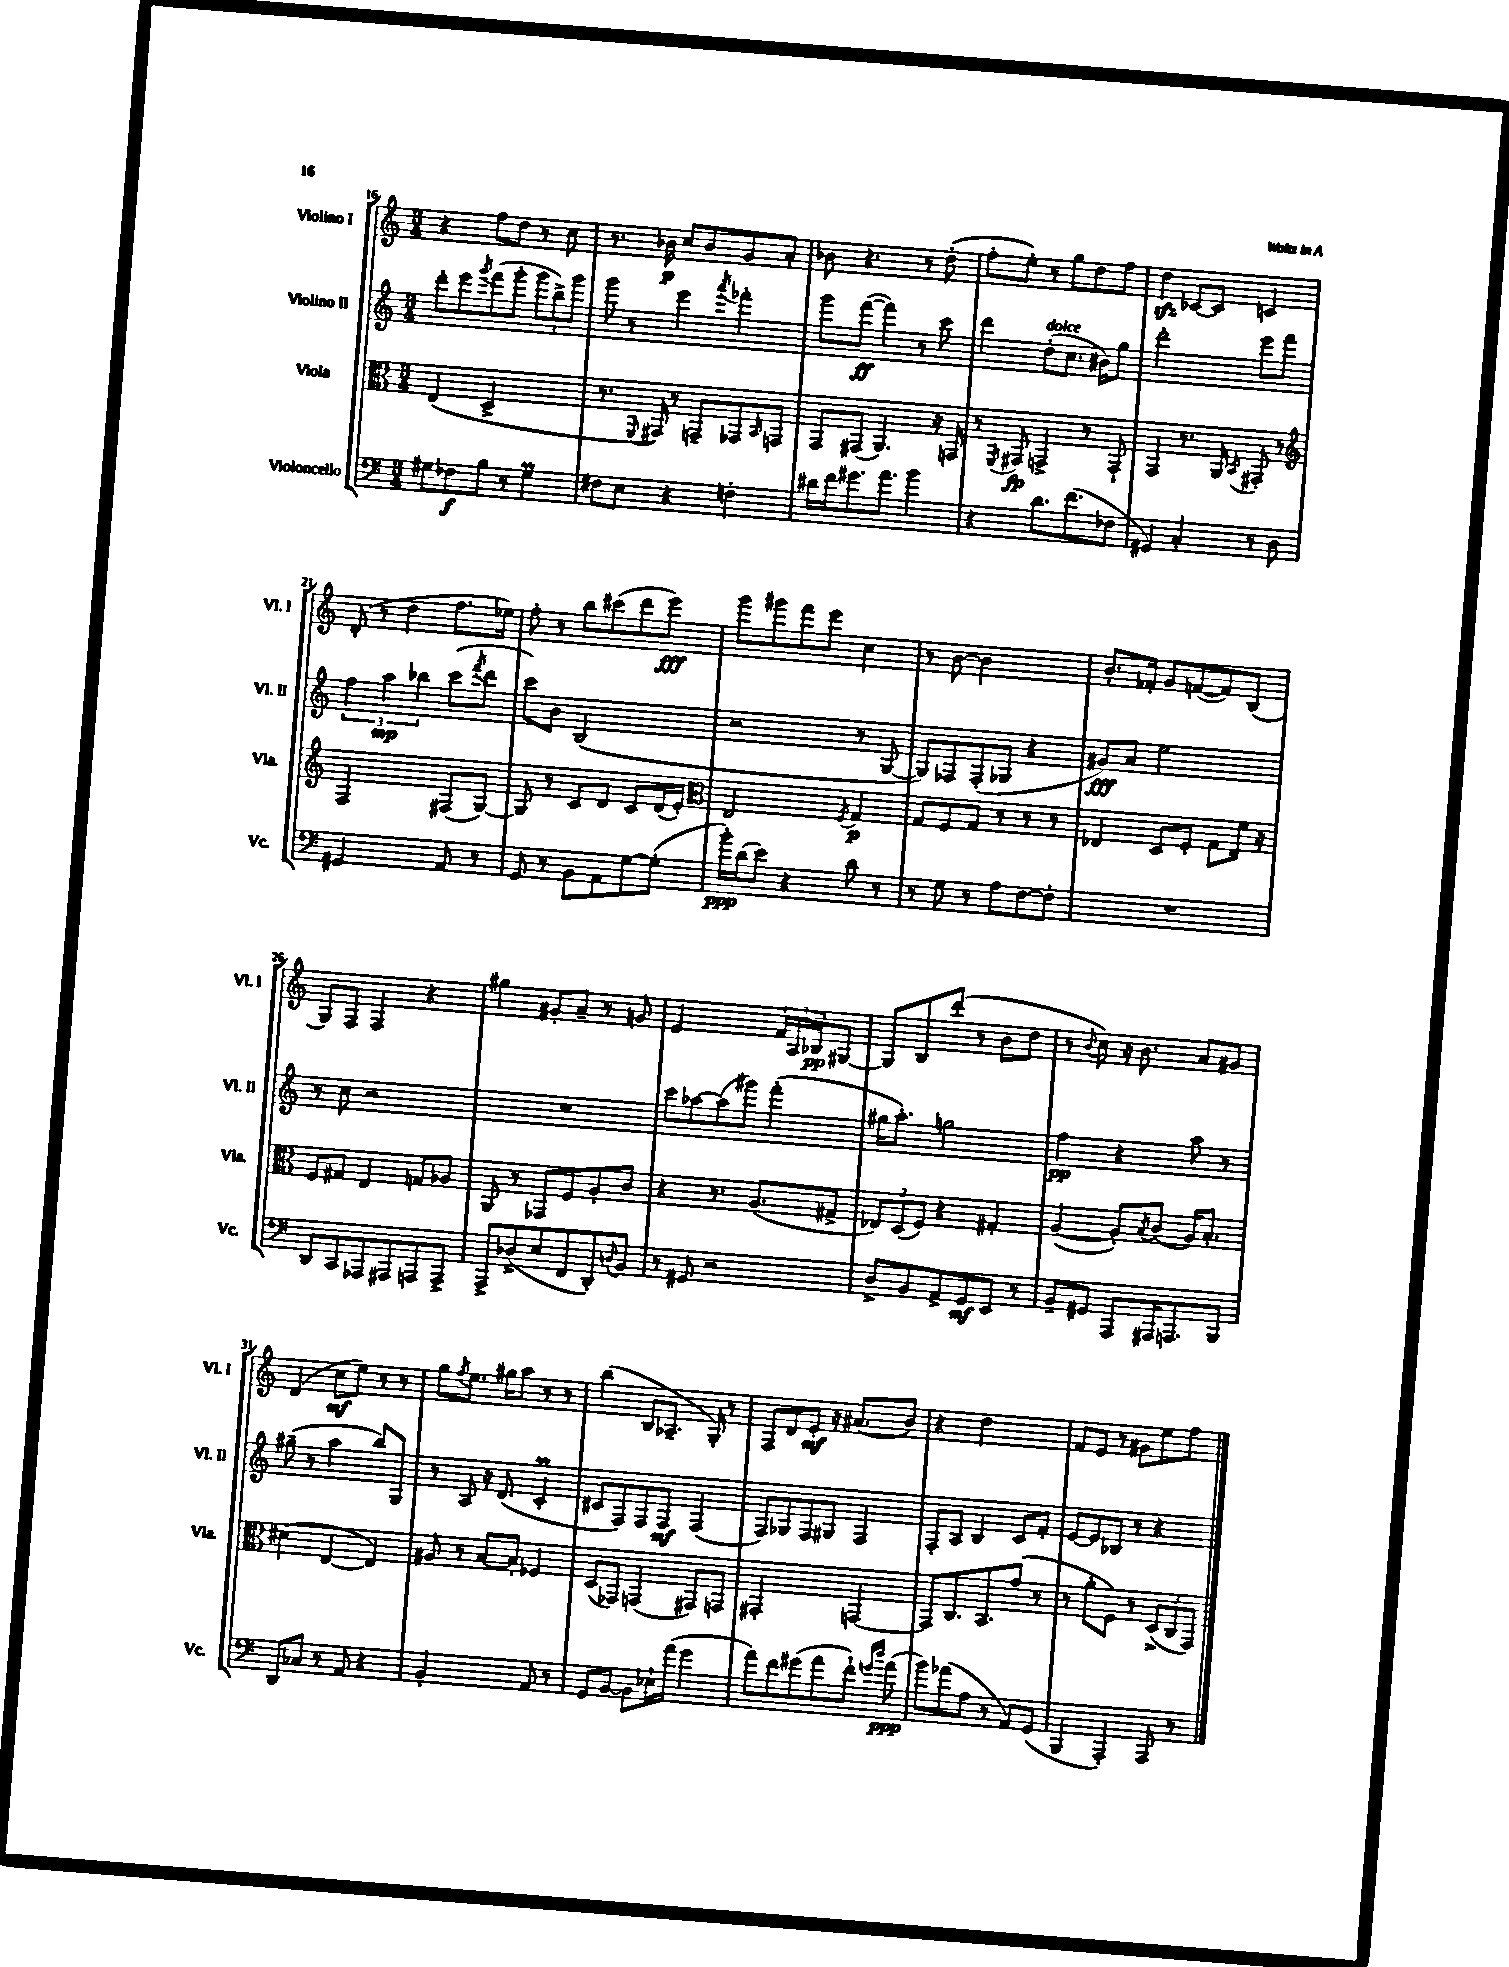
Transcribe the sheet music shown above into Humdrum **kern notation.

**kern	**dynam	**kern	**dynam	**kern	**dynam	**kern	**dynam
*part4	*part4	*part3	*part3	*part2	*part2	*part1	*part1
*staff4	*staff4	*staff3	*staff3	*staff2	*staff2	*staff1	*staff1
*I"Violoncello	*	*I"Viola	*	*I"Violino II	*	*I"Violino I	*
*I'Vc.	*	*I'Vla.	*	*I'Vl. II	*	*I'Vl. I	*
*clefF4	*	*clefC3	*	*clefG2	*	*clefG2	*
*k[]	*	*k[]	*	*k[]	*	*k[]	*
*M3/4	*	*M3/4	*	*M3/4	*	*M3/4	*
=16	=16	=16	=16	=16	=16	=16	=16
8G#X\L	.	(4E/	.	8ddd'\L	.	4r	.
8F-X\	f	.	.	8eee\	.	.	.
.	.	.	.	8qggg/	.	.	.
8B\J	.	2D^/	.	(8fff\	.	8ff\L	.
8r	.	.	.	8ggg'\J	.	8dd\J	.
4G#m\	.	.	.	12ggg\L	.	8r	.
.	.	.	.	12bb^\)	.	.	.
.	.	.	.	.	.	8cc\	.
.	.	.	.	12ggg\J	.	.	.
=17	=17	=17	=17	=17	=17	=17	=17
8F#X\L	.	8.r	.	8ggg\	.	8.r	.
8E\J	.	.	.	8r	.	.	.
.	.	8qqFF/	.	.	.	.	.
.	.	16GG#X/)	.	.	.	16b-X\	p
4r	.	8r	.	4eee\	.	8cc/L	.
.	.	8GGn~/L	.	.	.	8b-/	.
.	.	.	.	8qaaa/	.	.	.
4Fn'\	.	8GG-X/	.	4fff-X'\	.	8g/	.
.	.	16qqBB/	.	.	.	.	.
.	.	8GGn/J	.	.	.	8a'/J	.
=18	=18	=18	=18	=18	=18	=18	=18
16d#X\LL	.	8GG/L	.	8ggg\L	.	8b-X\	.
16f\J	.	.	.	.	.	.	.
8.g#X\	.	(8GG#X/J	.	([8fff\J	ff	4.r	.
.	.	4.AA/)	.	4fff\])	.	.	.
8.a\J	.	.	.	.	.	.	.
4b\	.	.	.	8r	.	8r	.
.	.	16r	.	8ccc\	.	(8dd'\	.
.	.	16GGn/	.	.	.	.	.
=19	=19	=19	=19	=19	=19	=19	=19
4r	.	8r	.	4ddd\	.	8ff'\L	.
.	.	8qFF/	.	.	.	.	.
.	.	8GG#X/	fp	.	.	8ee'\J)	.
!	!	!	!	!LO:TX:a:i:t=dolce	!	!	!
8.d\L	.	4GGn^/	.	(8dd'\L	.	8r	.
.	.	.	.	8.cc\J	.	8gg\L	.
(8.f\	.	.	.	.	.	.	.
.	.	8r	.	.	.	8dd\	.
.	.	.	.	16b#X\KL)	.	.	.
8F-X\J	.	8GG`/	.	8gg\J	.	8ff\J	.
=20	=20	=20	=20	=20	=20	=20	=20
4GG#X/)	.	4GG/	.	2ddd'\	.	4ddzz\	.
4C'/	.	8.r	.	.	.	[8c-X/L	.
.	.	.	.	.	.	8c-/J]	.
.	.	16AA/	.	.	.	.	.
.	.	8qBB/	.	.	.	.	.
8r	.	8GG#X'/	.	8eee\L	.	4cn/	.
8D\	.	8r	.	8fff\J	.	.	.
!!LO:LB:g=z
=21	=21	=21	=21	=21	=21	=21	=21
*	*	*clefG2	*	*	*	*	*
2GG#X/	.	2F/	.	6ff\	.	(8d'/	.
.	.	.	.	.	.	8r	.
.	.	.	.	6aa\	mp	.	.
.	.	.	.	.	.	4dd\	.
.	.	.	.	6bb-X\	.	.	.
8AA/	.	(8F#X/L	.	(8ccc\L	.	8.ff\L	.
.	.	.	.	8qfff/	.	.	.
8r	.	[8G/J)	.	8ddd\J	.	.	.
.	.	.	.	.	.	16ee-X\Jk)	.
=22	=22	=22	=22	=22	=22	=22	=22
8GG/	.	8G/]	.	8ccc\L)	.	8ff'\	.
8r	.	8r	.	8b\J	.	8r	.
8BB\L	.	8c/L	.	(2B/	.	8bb\L	.
8AA\	.	8d/J	.	.	.	(8ccc#X\	.
[8G\	.	8c/L	.	.	.	8ddd\	.
(8G'\J]	.	(16d/L	.	.	.	8eee\J)	fff
.	.	16e'/JJ)	.	.	.	.	.
=23	=23	=23	=23	=23	=23	=23	=23
*	*	*clefC3	*	*	*	*	*
16b'\LL)	ppp	2E/	.	2r	.	8ggg\L	.
(16d\J	.	.	.	.	.	.	.
8e\J)	.	.	.	.	.	8ggg#X\	.
4r	.	.	.	.	.	8fff\	.
.	.	.	.	.	.	8eee\J	.
.	.	8qF/	.	.	.	.	.
8d\	.	4G/	p	8r	.	4cc\	.
8r	.	.	.	[8G/	.	.	.
=24	=24	=24	=24	=24	=24	=24	=24
8r	.	8G/L	.	8G/L])	.	8r	.
8G\	.	8F/	.	8F-X/	.	[8b\	.
8r	.	8G/J	.	(8F-'/	.	2b\]	.
8A\L	.	8r	.	8G-X/J	.	.	.
[8F\	.	8r	.	4r	.	.	.
8F'\J]	.	8r	.	.	.	.	.
=25	=25	=25	=25	=25	=25	=25	=25
2.r	.	4E-X/	.	8g#X/L)	fff	8.b'/L	.
.	.	.	.	8a/J	.	.	.
.	.	.	.	.	.	16f-X'/Jk	.
.	.	8D/L	.	2ee\	.	8g/L	.
.	.	8F'/J	.	.	.	([8fn/	.
.	.	8G\L	.	.	.	8f/])	.
.	.	16f\Jk	.	.	.	(8B/J	.
.	.	16r	.	.	.	.	.
!!LO:LB:g=z
=26	=26	=26	=26	=26	=26	=26	=26
8DD/L	.	8F/L	.	8r	.	8G/L)	.
8CC/	.	8G#X/J	.	8cc\	.	8F/J	.
8AAA-X/	.	4E/	.	2r	.	4F/	.
8AAA#X/	.	.	.	.	.	.	.
8AAAn/	.	8Gn/L	.	.	.	4r	.
8AAA^/J	.	8A-X/J	.	.	.	.	.
=27	=27	=27	=27	=27	=27	=27	=27
8AAA^/L	.	8AA/	.	2.r	.	4gg#X\	.
(8D-X^/	.	8r	.	.	.	.	.
8E/	.	8GG-X/L	.	.	.	8g#X'/L	.
8FF/	.	8F/	.	.	.	8a~/J	.
8DD'/)	.	8A'/	.	.	.	8r	.
8qqDn/	.	.	.	.	.	.	.
8BB/J	.	8c/J	.	.	.	8gn/	.
=28	=28	=28	=28	=28	=28	=28	=28
8r	.	4r	.	8ccc\L	.	2e/	.
8GG#X/	.	.	.	[8aa-X\	.	.	.
2r	.	8.r	.	(8aa-\]	.	.	.
.	.	.	.	8ggg#X\J)	.	.	.
.	.	(8.A/L	.	.	.	.	.
.	.	.	.	(4fff'\	.	24f/LL	.
.	.	.	.	.	.	24A/	.
.	.	.	.	.	.	24B-X/J	pp
.	.	8G#X^/J	.	.	.	[8G#X/J	.
=29	=29	=29	=29	=29	=29	=29	=29
8D^/L	.	12E-X/L)	.	16gg#X\KL	.	8G#/L]	.
.	.	.	.	8.aa'\J)	.	.	.
.	.	(12D/	.	.	.	.	.
8BB/	.	.	.	.	.	8B/	.
.	.	12F/J)	.	.	.	.	.
8AA^/	.	4r	.	2ggn\	.	(8ddd'/J	.
8GG/	mf	.	.	.	.	8r	.
8EE/J	.	4G#X'/	.	.	.	8b\L	.
8r	.	.	.	.	.	8dd\J	.
=30	=30	=30	=30	=30	=30	=30	=30
8BB~/L	.	([4A/	.	4ff\	pp	8r	.
.	.	.	.	.	.	8qqb/	.
8GG#X/J	.	.	.	.	.	8cc\)	.
8AAA/L	.	8A'/L])	.	4r	.	16r	.
.	.	.	.	.	.	8.b\	.
.	.	8qB/	.	.	.	.	.
16AAA#X/K	.	(8c/J	.	.	.	.	.
8.AAAn/	.	.	.	.	.	.	.
.	.	16A/KL)	.	8aa\	.	8a/L	.
.	.	8.B'/J	.	.	.	.	.
8BBB/J	.	.	.	8r	.	8g#X/J	.
!!LO:LB:g=z
=31	=31	=31	=31	=31	=31	=31	=31
8DD/L	.	(4d#X\	.	(8gg#X~\	.	(4d/	.
8C-X/J	.	.	.	8r	.	.	.
8r	.	[4E/	.	4aa\	.	8cc\L	mf
8AA/	.	.	.	.	.	8ee\J)	.
4r	.	4E/])	.	8bb/L)	.	8r	.
.	.	.	.	8G/J	.	8r	.
=32	=32	=32	=32	=32	=32	=32	=32
2BB'/	.	8A#X/	.	8r	.	8gg\L	.
.	.	.	.	.	.	8qff/	.
.	.	8r	.	8A/	.	8.ee\J	.
.	.	[8B/L	.	16r	.	.	.
.	.	.	.	(8.d/	.	16gg#X\KL	.
.	.	8B'/J]	.	.	.	8aa\J	.
8AA/	.	4F-X/	.	4cM'/	.	8r	.
8r	.	.	.	.	.	8r	.
=33	=33	=33	=33	=33	=33	=33	=33
8GG/L	.	(8D/L	.	8c#X/L	.	(4bb\	.
[8BB/J	.	8GG-X/J)	.	8F/)	.	.	.
8BB\L]	.	(4GGn/	.	8F/	.	8B/L	.
16E-X`\L	.	.	.	8F/J	mf	8.A-X~/J	.
(16a\JJ	.	.	.	.	.	.	.
4g\	.	8GG#X/L)	.	(4F/	.	.	.
.	.	.	.	.	.	16G'/)	.
.	.	8GGn/J	.	.	.	8r	.
=34	=34	=34	=34	=34	=34	=34	=34
8a\L)	.	2GG#X'/	.	8F/L)	.	8F/L	.
8f\	.	.	.	8G-X/	.	8d/	.
(8g#X\	.	.	.	8F/	.	8e'/J	mf
8a\	.	.	.	8G#X/J	.	16r	.
.	.	.	.	.	.	(8.a#X/L	.
8f`\J)	.	[4GGn/	.	4F/	.	.	.
16qqgn/LL	.	.	.	.	.	.	.
16qqdd/JJ	.	.	.	.	.	.	.
(8a\	ppp	.	.	.	.	8b/J)	.
=35	=35	=35	=35	=35	=35	=35	=35
8b\L)	.	8GG/L]	.	8F'/L	.	4r	.
(8a-X\	.	8.C/	.	8A/J	.	.	.
8A\J	.	.	.	4B/	.	2dd\	.
.	.	8.BB/	.	.	.	.	.
8r	.	.	.	.	.	.	.
8AA/L)	.	(8g/J	.	8c/L	.	.	.
(8GG/J	.	8r	.	8f'/J	.	.	.
=36	=36	=36	=36	=36	=36	=36	=36
4BBB/	.	8r	.	[8e/L	.	8f/L	.
.	.	8a'\L	.	8e/]	.	8e/J	.
4AAA'/)	.	8F\J)	.	8B-X/J	.	8r	.
.	.	8r	.	8r	.	8g#X\L	.
8AAA/	.	(12D^/L	.	4r	.	8ee\	.
.	.	12C/	.	.	.	.	.
8r	.	.	.	.	.	8ff\J	.
.	.	12GG/J)	.	.	.	.	.
==	==	==	==	==	==	==	==
*-	*-	*-	*-	*-	*-	*-	*-
